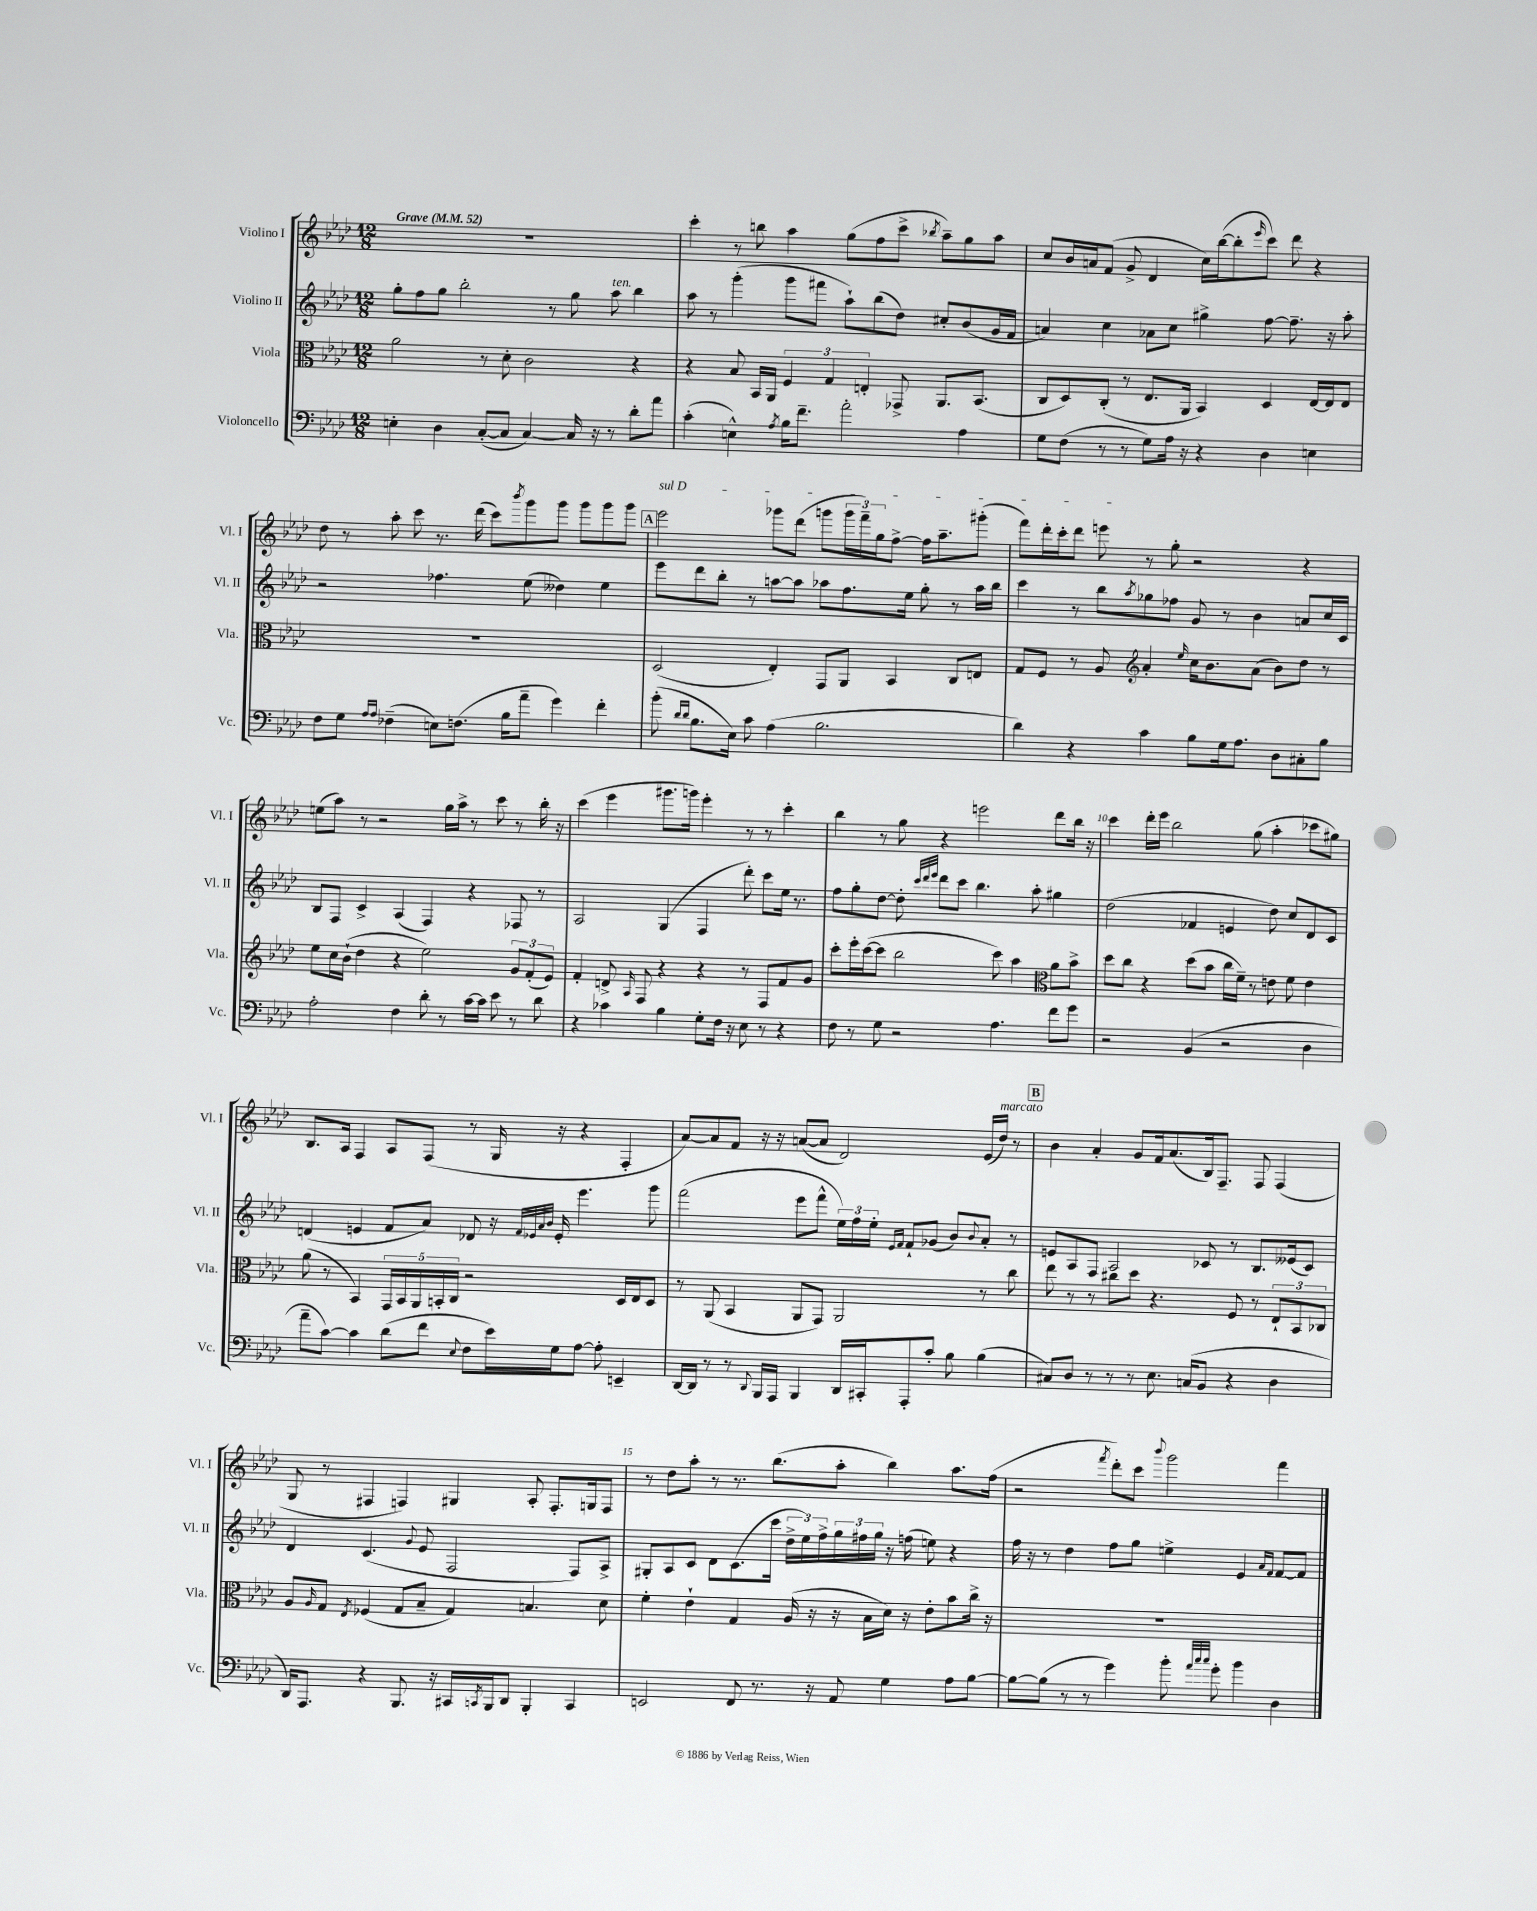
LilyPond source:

<<
\new StaffGroup <<
\new Staff = "s0" \with { instrumentName = "Violino I" shortInstrumentName = "Vl. I" } {
    \clef treble \key aes \major \numericTimeSignature \time 12/8 \tempo "Grave" 4 = 52
    R1. |
    c'''4-. r8 b''8 aes''4 g''8( f''8 c'''8-> \acciaccatura { bes''8 } aes''8--) g''8 aes''8 |
    c''8 bes'16 a'16 f'8( g'8-> des'4 c''16) bes''16~( bes''8-. \grace { ees'''16 } c'''8) des'''8 r4 |
    des''8 r8 aes''8-. c'''8 r8. des'''16( c'''8) \acciaccatura { bes'''8 } g'''8 g'''8 g'''8 g'''8 g'''8 |
    \mark \markup { \box "A" } \once \override TextSpanner.bound-details.left.text = \markup { \italic "sul D" } ees'''2\startTextSpan ges'''8 des'''8( g'''8 \tuplet 3/2 { g'''16 f'''16--) g''16 } f''8~-> f''16 aes''8.-- gis'''8-.( |
    f'''8) des'''16-. c'''16-. des'''8 e'''8\stopTextSpan r8 g''8-. r2 r4 |
    e''8( aes''8) r8 r2 g''16 aes''16-> r8 c'''8 r8 bes''16-. r16 |
    c'''4( ees'''4 gis'''8. g'''16) ees'''4-. r8 r8 c'''4-. |
    bes''4 r8 g''8 r4 e'''2 des'''8 bes''16 r16 |
    c'''4 des'''16-. ees'''16 bes''2 g''8( aes''4-. ces'''8 gis''8) |
    bes8. aes16 f4 aes8 f8( r8 g16 r16 r4 f4-. |
    aes'8~) aes'8 f'8 r16 r16 a'8~( a'8 des'2) ees'16( des''16^\markup { \italic "marcato" }) r8 |
    \mark \markup { \box "B" } bes'4 aes'4-. g'8 f'16 aes'8.( bes16) f8.-- f8 f4( |
    g8 r8 fis4 f4) gis4 aes8-. f8.-. g16 f8 |
    r8 des''8 aes''8-. r8 r8. bes''8.( aes''8-. bes''4) aes''8. f''16( |
    r2 \acciaccatura { f'''8 } des'''8-.) c'''8 \appoggiatura { bes'''8 } g'''2 f'''4 \bar "|." |
}
\new Staff = "s1" \with { instrumentName = "Violino II" shortInstrumentName = "Vl. II" } {
    \clef treble \key aes \major \numericTimeSignature \time 12/8
    g''8-. f''8 g''8 bes''2-. r8 g''8 aes''8^\markup { \italic "ten." } bes''4 |
    aes''8 r8 g'''4-.( g'''8 fis'''8 aes''8-!) bes''8( des''8) cis''8-. bes'8( g'16 f'16 |
    a'4) c''4 aes'8 c''8 gis''4-> f''8~ f''8.-- r16 aes''8-. |
    r2 fes''4. ees''8( deses''4) ees''4 |
    \mark \markup { \box "A" } ees'''8 des'''8 bes''8-. r8 a''8~ a''8 aes''8 f''8. ees''16 g''8-. r8 aes''16 bes''16 |
    c'''4 r8 bes''8 \acciaccatura { aes''8 } ges''8 fes''8 g'8 r8 bes'4 a'8 c''16 c'16 |
    bes8 f8 c'4-> aes4( f4) r4 fes8 r8 |
    aes2 g4( f4 des'''8-.) c'''8 ees''16 r8. |
    f''8 g''8-. des''8~ des''8-. \grace { c'''32 des'''32 ees'''32 } des'''8 c'''8 bes''4. aes''8-. gis''4 |
    des''2( fes'4 e'4 des''8) c''8 des'8 c'8 |
    d'4( e'4 f'8 aes'8) des'8 r16 \grace { f'32 ees'32 aes'32 bes'32 } ees'16-. ees'''4. g'''8 |
    f'''2( ees'''8 f'''8-^ \tuplet 3/2 { ees''16) f''16 ees''16-. } \grace { ees'16 f'16 } f'8-! ges'8( bes'8) \appoggiatura { bes'8 } aes'8-. r8 |
    \mark \markup { \box "B" } e'8 aes8 f8 aes2 ces'8 r8 bes8. eeses'16( ces'8) |
    des'4 c'4.( \appoggiatura { g'8 } ees'8 f2 f8) aes8-> |
    gis8-. aes8 c'8 des'8 c'8.( c'''16 \tuplet 3/2 { des''16-> ees''16) f''16-> } \tuplet 3/2 { g''16 fis''16 g''16 } r16 f''16( e''8) r4 |
    f''16 r16 r8 des''4 f''8 g''8 e''4-> ees'4 \grace { aes'16 f'16 } f'8~ f'8 \bar "|." |
}
\new Staff = "s2" \with { instrumentName = "Viola" shortInstrumentName = "Vla." } {
    \clef alto \key aes \major \numericTimeSignature \time 12/8
    aes'2 r8 des'8-. c'2 r4 |
    r4 bes8 bes,16 aes,16 \tuplet 3/2 { f4 g4 e4-. } ges,8-> aes,8. bes,8.( |
    c8 des8) c8-.( r8 ees8. aes,16 bes,4) des4 ees16~ ees16 ees8 |
    R1. |
    \mark \markup { \box "A" } des2( ees4-.) g,8 aes,8 bes,4 c8 e8 |
    g8 f8 r8 aes8 \clef treble aes'4-. \grace { ees''16 } c''16 bes'8. aes'8( bes'8) des''8 r8 |
    ees''8 c''16 bes'16-!( des''4 r4 ees''2) \tuplet 3/2 { g'8 f'8-.( ees'8) } |
    f'4-. d'8-> \grace { aes16 } f8 r4 r4 r8 f8 f'8 g'8 |
    c'''8-. ees'''16-. c'''16~( c'''8 bes''2 c'''8) aes''4 \clef alto aes'8 bes'8-> |
    des''8 c''8 r4 des''8( bes'8 c''16 f'16--) r8 e'8 f'8 e'4 |
    aes'8( r8 bes,4) \tuplet 5/4 { g,16 bes,16 aes,16 b,16-. c16 } r2 des16 ees16 des8 |
    r8 aes,8( bes,4 aes,8 g,8) aes,2 r8 c''8 |
    \mark \markup { \box "B" } ees''8 r8 r8 cis''8 des''8 r4. f8 r8 \tuplet 3/2 { ees8-! bes,8 ces8 } |
    aes8 \grace { aes16 } g8 \acciaccatura { ees8 } fes4( g8 bes8-- g4) b4. des'8 |
    f'4-. ees'4-! g4 aes16( r16 r16 bes16 des'16) r16 ees'8-. bes'8 c''16-> r16 |
    R1. \bar "|." |
}
\new Staff = "s3" \with { instrumentName = "Violoncello" shortInstrumentName = "Vc." } {
    \clef bass \key aes \major \numericTimeSignature \time 12/8
    e4-. des4 c8~-.( c8 c4~) c16 r16 r8 des'8-. aes'8 |
    c'4-.( e4-^) \acciaccatura { aes8 } bes16 f'8.-- aes'2-. aes4 |
    g8 f8( r8 r8 g8) aes16 r16 r4 des4 e4 |
    f8 g8 \grace { aes16 aes16 } fes4--( e8) f8.( bes16 aes'8-- g'4) f'4-. |
    \mark \markup { \box "A" } bes'8-.( \grace { des'16 des'16 } bes8. ees16) c'8 aes4( bes2. |
    des'4) r4 c'4 bes8 g16 aes8. des8 cis8-. bes8 |
    aes2-. f4 des'8-. r8 c'16~ c'16 ees'8 r8 des'8 |
    r4 ces'4 bes4 g8-. f16 r16 ees8 r8 r4 |
    f8 r8 g8 r2 aes4. f'8 g'8 |
    r2 bes,4( r2 des4 |
    aes'8-- c'8~) c'4 des'8( f'8 \appoggiatura { ees8 } f8 ees'16) g16 aes8~ aes8-. e,4-- |
    des,16~ des,16 r8 r8 \appoggiatura { des,8 } bes,,16 aes,,16 bes,,4 des,16 cis,16-. aes,,8-. c'8-. bes8 bes4( |
    \mark \markup { \box "B" } cis8) des8 r8 r8 r8 ees8. c16( bes,8 r4 des4 |
    des,16) aes,,8. r4 bes,,8. r16 cis,16 \acciaccatura { c,8 } bes,,16 des,8 bes,,4-. c,4 |
    e,2 f,8 r8. r16 aes,8 g4 aes8 bes8~ |
    bes8~ bes8( r8 r8 g'4) bes'8-. \grace { aes'32 c''32 c''32 } g'8-. bes'4 des4 \bar "|." |
}
>>
>>
\layout { \context { \Score \override BarNumber.break-visibility = ##(#f #t #t) barNumberVisibility = #(every-nth-bar-number-visible 5) } }
